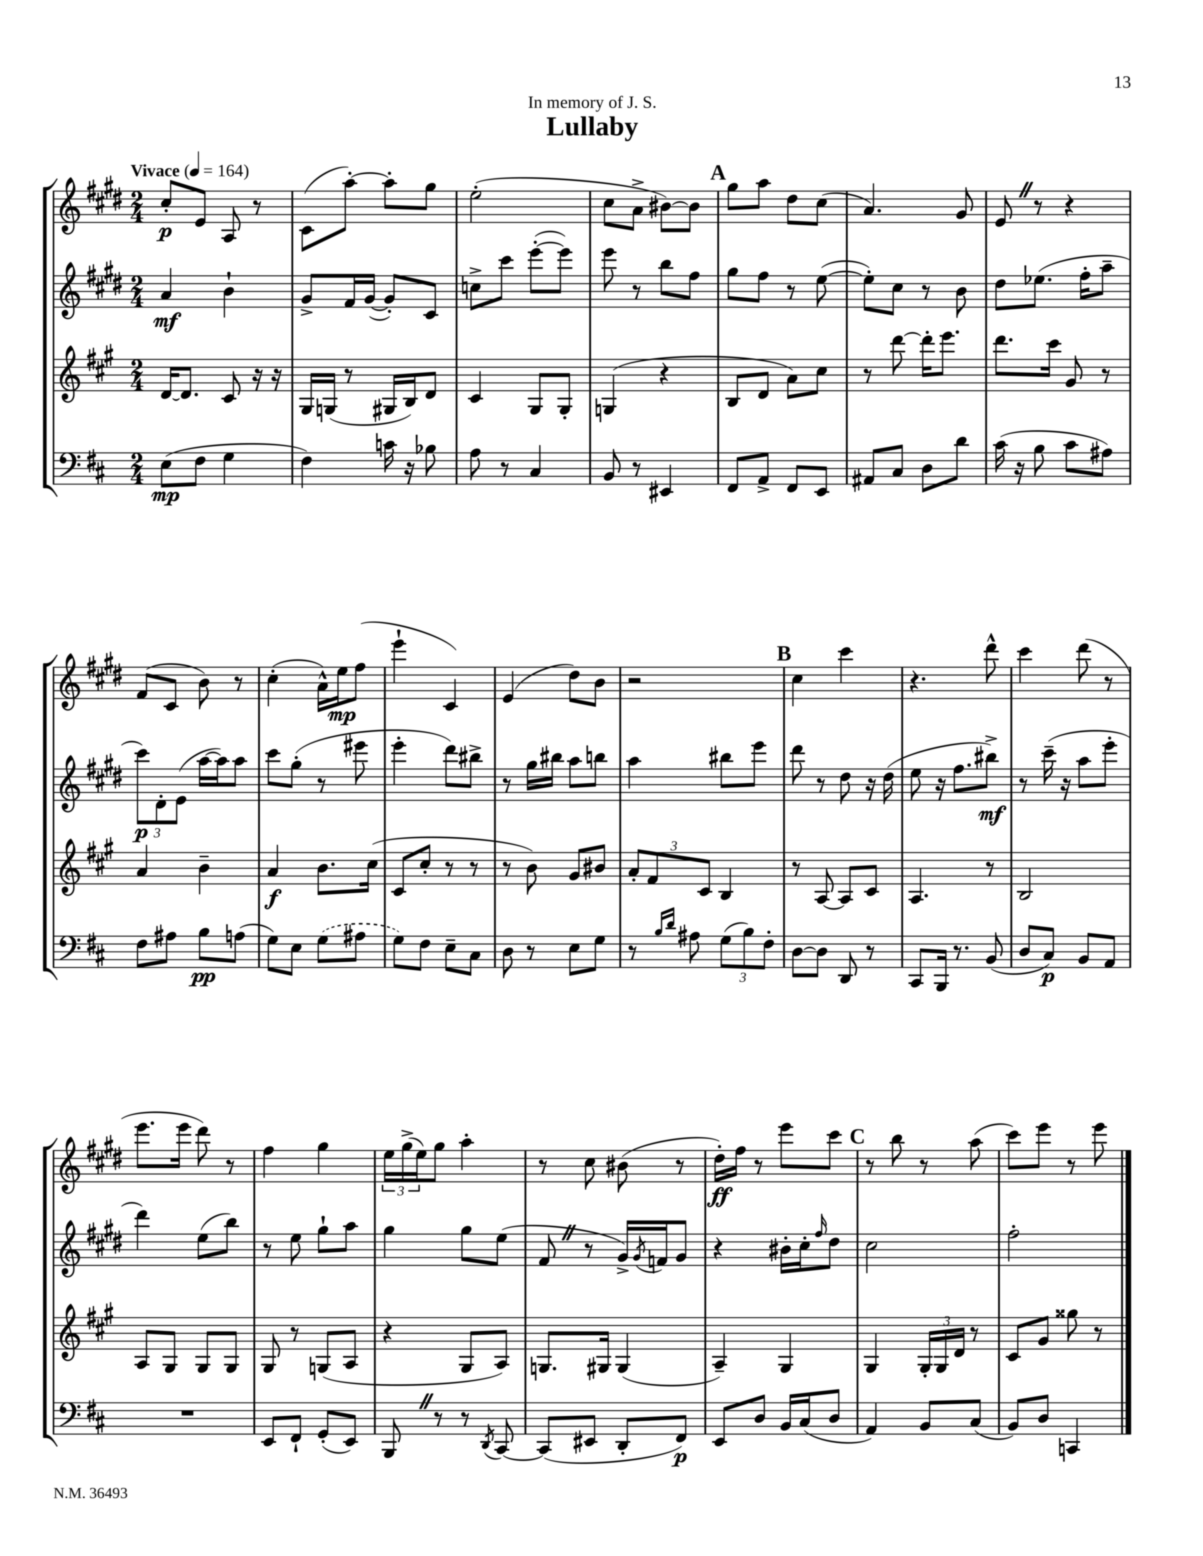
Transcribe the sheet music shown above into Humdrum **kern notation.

**kern	**dynam	**kern	**dynam	**kern	**dynam	**kern	**dynam
*part4	*part4	*part3	*part3	*part2	*part2	*part1	*part1
*staff4	*staff4	*staff3	*staff3	*staff2	*staff2	*staff1	*staff1
*clefF4	*	*clefG2	*	*clefG2	*	*clefG2	*
*k[f#c#]	*	*k[f#c#g#]	*	*k[f#c#g#d#]	*	*k[f#c#g#d#]	*
*M2/4	*	*M2/4	*	*M2/4	*	*M2/4	*
*MM164	*	*MM164	*	*MM164	*	*MM164	*
=1	=1	=1	=1	=1	=1	=1	=1
!	!	!	!	!	!	!LO:TX:a:B:t=Vivace	!
(8E\L	mp	[16d/KL	.	4a/	mf	8cc#'/L	p
.	.	8.d/J]	.	.	.	.	.
8F#\J	.	.	.	.	.	8e/J	.
4G\	.	8c#/	.	4b`\	.	8A/	.
.	.	16r	.	.	.	8r	.
.	.	16r	.	.	.	.	.
=2	=2	=2	=2	=2	=2	=2	=2
4F#\)	.	16G#/LL	.	8g#^/L	.	(8c#\L	.
.	.	(16Gn/JJ	.	.	.	.	.
.	.	8r	.	16f#/L	.	[8aa'\J)	.
.	.	.	.	([16g#/JJ	.	.	.
16cn\	.	16G#X/LL	.	8g#'/L])	.	8aa'\L]	.
16r	.	16B/J)	.	.	.	.	.
8B-X\	.	8d/J	.	8c#/J	.	8gg#\J	.
=3	=3	=3	=3	=3	=3	=3	=3
8A\	.	4c#/	.	8ccn^\L	.	(2ee'\	.
8r	.	.	.	8ccc#\J	.	.	.
4C#/	.	8G#/L	.	([8eee'\L	.	.	.
.	.	8G#'/J	.	8eee\J])	.	.	.
=4	=4	=4	=4	=4	=4	=4	=4
8BB/	.	(4Gn/	.	8eee\	.	8cc#\L	.
8r	.	.	.	8r	.	8a^\J	.
4EE#X/	.	4r	.	8bb\L	.	[8b#X\L)	.
.	.	.	.	8ff#\J	.	8b#\J]	.
!!LO:REH:place=s1:t=A
=5	=5	=5	=5	=5	=5	=5	=5
8FF#/L	.	8B/L	.	8gg#\L	.	8gg#\L	.
8AA^/J	.	8d/J	.	8ff#\J	.	8aa\J	.
8FF#/L	.	8a\L)	.	8r	.	8dd#\L	.
8EE/J	.	8cc#\J	.	([8ee\	.	(8cc#\J	.
=6	=6	=6	=6	=6	=6	=6	=6
8AA#X/L	.	8r	.	8ee'\L])	.	4.a/)	.
8C#/J	.	[8ddd\	.	8cc#\J	.	.	.
8D\L	.	16ddd'\KL]	.	8r	.	.	.
.	.	8.eee\J	.	.	.	.	.
8d\J	.	.	.	8b\	.	8g#/	.
=7	=7	=7	=7	=7	=7	=7	=7
(16c#\	.	8.ddd\L	.	8dd#\L	.	8eZ/	.
16r	.	.	.	.	.	.	.
8B\	.	.	.	(8.ee-X\J	.	8r	.
.	.	16ccc#\Jk	.	.	.	.	.
8c#\L	.	8g#/	.	.	.	4r	.
.	.	.	.	16ff#'\KL	.	.	.
8A#X\J)	.	8r	.	8aa~\J	.	.	.
!!LO:LB:g=z
=8	=8	=8	=8	=8	=8	=8	=8
8F#\L	.	4a/	.	12ccc#\L)	p	(8f#/L	.
.	.	.	.	12d#'\	.	.	.
8A#X\J	.	.	.	.	.	8c#/J	.
.	.	.	.	(12e\J	.	.	.
8B\L	pp	4b~\	.	[16aa\LL	.	8b\)	.
.	.	.	.	16aa\J])	.	.	.
(8An\J	.	.	.	8aa\J	.	8r	.
=9	=9	=9	=9	=9	=9	=9	=9
8G\L)	.	4a/	f	8ccc#\L	.	(4cc#'\	.
8E\J	.	.	.	(8gg#'\J	.	.	.
(8G\L	.	8.b\L	.	8r	.	16a^^\LL)	.
.	.	.	.	.	.	16ee\J	mp
8A#X\J	.	.	.	8eee#X\	.	(8ff#\J	.
.	.	(16cc#\Jk	.	.	.	.	.
=10	=10	=10	=10	=10	=10	=10	=10
8G\L)	.	8c#/L	.	4eee'\	.	4eee`\	.
8F#\J	.	8cc#'/J	.	.	.	.	.
8E~\L	.	8r	.	8ddd#\L)	.	4c#/)	.
8C#\J	.	8r	.	8bb#X^\J	.	.	.
=11	=11	=11	=11	=11	=11	=11	=11
8D\	.	8r	.	8r	.	(4e/	.
8r	.	8b\)	.	16gg#\LL	.	.	.
.	.	.	.	16bb#X\JJ	.	.	.
8E\L	.	8g#/L	.	8aa\L	.	8dd#\L)	.
8G\J	.	8b#X/J	.	8bbn\J	.	8b\J	.
=12	=12	=12	=12	=12	=12	=12	=12
8r	.	12a'/L	.	4aa\	.	2r	.
.	.	12f#/	.	.	.	.	.
16qqB/LL	.	.	.	.	.	.	.
16qqd/JJ	.	.	.	.	.	.	.
8A#X\	.	.	.	.	.	.	.
.	.	12c#/J	.	.	.	.	.
(12G\L	.	4B/	.	8bb#X\L	.	.	.
12B\)	.	.	.	.	.	.	.
.	.	.	.	8eee\J	.	.	.
12F#'\J	.	.	.	.	.	.	.
!!LO:REH:place=s1:t=B
=13	=13	=13	=13	=13	=13	=13	=13
[8D\L	.	8r	.	8ddd#\	.	4cc#\	.
8D\J]	.	[8A/	.	8r	.	.	.
8DD/	.	8A/L]	.	8dd#\	.	4ccc#\	.
8r	.	8c#/J	.	16r	.	.	.
.	.	.	.	(16dd#\	.	.	.
=14	=14	=14	=14	=14	=14	=14	=14
8CC#/L	.	4.A/	.	8ee\	.	4.r	.
16BBB/Jk	.	.	.	16r	.	.	.
8.r	.	.	.	8.ff#\L	.	.	.
(8BB/	.	8r	.	8bb#X^\J)	mf	8ddd#^^\	.
=15	=15	=15	=15	=15	=15	=15	=15
8D/L	.	2B/	.	8r	.	4ccc#\	.
8C#/J)	p	.	.	(16ccc#~\	.	.	.
.	.	.	.	16r	.	.	.
8BB/L	.	.	.	8aa\L	.	(8ddd#\	.
8AA/J	.	.	.	8eee'\J	.	8r	.
!!LO:LB:g=z
=16	=16	=16	=16	=16	=16	=16	=16
2r	.	8A/L	.	4ddd#\)	.	8.eee\L	.
.	.	8G#/J	.	.	.	.	.
.	.	.	.	.	.	16eee\Jk	.
.	.	8G#/L	.	(8ee\L	.	8ddd#\)	.
.	.	8G#/J	.	8bb\J)	.	8r	.
=17	=17	=17	=17	=17	=17	=17	=17
8EE/L	.	8G#/	.	8r	.	4ff#\	.
8FF#`/J	.	8r	.	8ee\	.	.	.
(8GG'/L	.	(8Gn/L	.	8gg#`\L	.	4gg#\	.
8EE/J)	.	8A/J	.	8aa\J	.	.	.
=18	=18	=18	=18	=18	=18	=18	=18
8BBBZ/	.	4r	.	4gg#\	.	24ee\LL	.
.	.	.	.	.	.	(24gg#^\	.
.	.	.	.	.	.	24ee\J)	.
8r	.	.	.	.	.	8gg#\J	.
8r	.	8G#/L	.	8gg#\L	.	4aa'\	.
8qDD/	.	.	.	.	.	.	.
[8CC#/	.	8A/J)	.	(8ee\J	.	.	.
=19	=19	=19	=19	=19	=19	=19	=19
(8CC#/L]	.	8.Gn/L	.	8f#Z/	.	8r	.
8EE#X/J	.	.	.	8r	.	8cc#\	.
.	.	16G#X/Jk	.	.	.	.	.
8DD'/L	.	(4G#/	.	16g#^/LL)	.	(8b#X\	.
.	.	.	.	8qg#/	.	.	.
.	.	.	.	16fn/J	.	.	.
8FF#/J)	p	.	.	8g#/J	.	8r	.
=20	=20	=20	=20	=20	=20	=20	=20
8EE/L	.	4A~/)	.	4r	.	16dd#'\LL)	ff
.	.	.	.	.	.	16ff#\JJ	.
8D/J	.	.	.	.	.	8r	.
16BB/LL	.	4G#/	.	16b#X'\LL	.	8eee\L	.
(16C#/J	.	.	.	16cc#'\J	.	.	.
.	.	.	.	16qqff#/	.	.	.
8D/J	.	.	.	8dd#\J	.	8ccc#\J	.
!!LO:REH:place=s1:t=C
=21	=21	=21	=21	=21	=21	=21	=21
4AA/)	.	4G#/	.	2cc#\	.	8r	.
.	.	.	.	.	.	8bb\	.
8BB/L	.	24G#'/LL	.	.	.	8r	.
.	.	24G#/	.	.	.	.	.
.	.	24d/JJ	.	.	.	.	.
(8C#/J	.	8r	.	.	.	(8aa\	.
=22	=22	=22	=22	=22	=22	=22	=22
8BB/L)	.	8c#/L	.	2ff#'\	.	8ccc#\L)	.
8D/J	.	8g#/J	.	.	.	8eee\J	.
4CCn/	.	8gg##X\	.	.	.	8r	.
.	.	8r	.	.	.	8eee\	.
==	==	==	==	==	==	==	==
*-	*-	*-	*-	*-	*-	*-	*-
